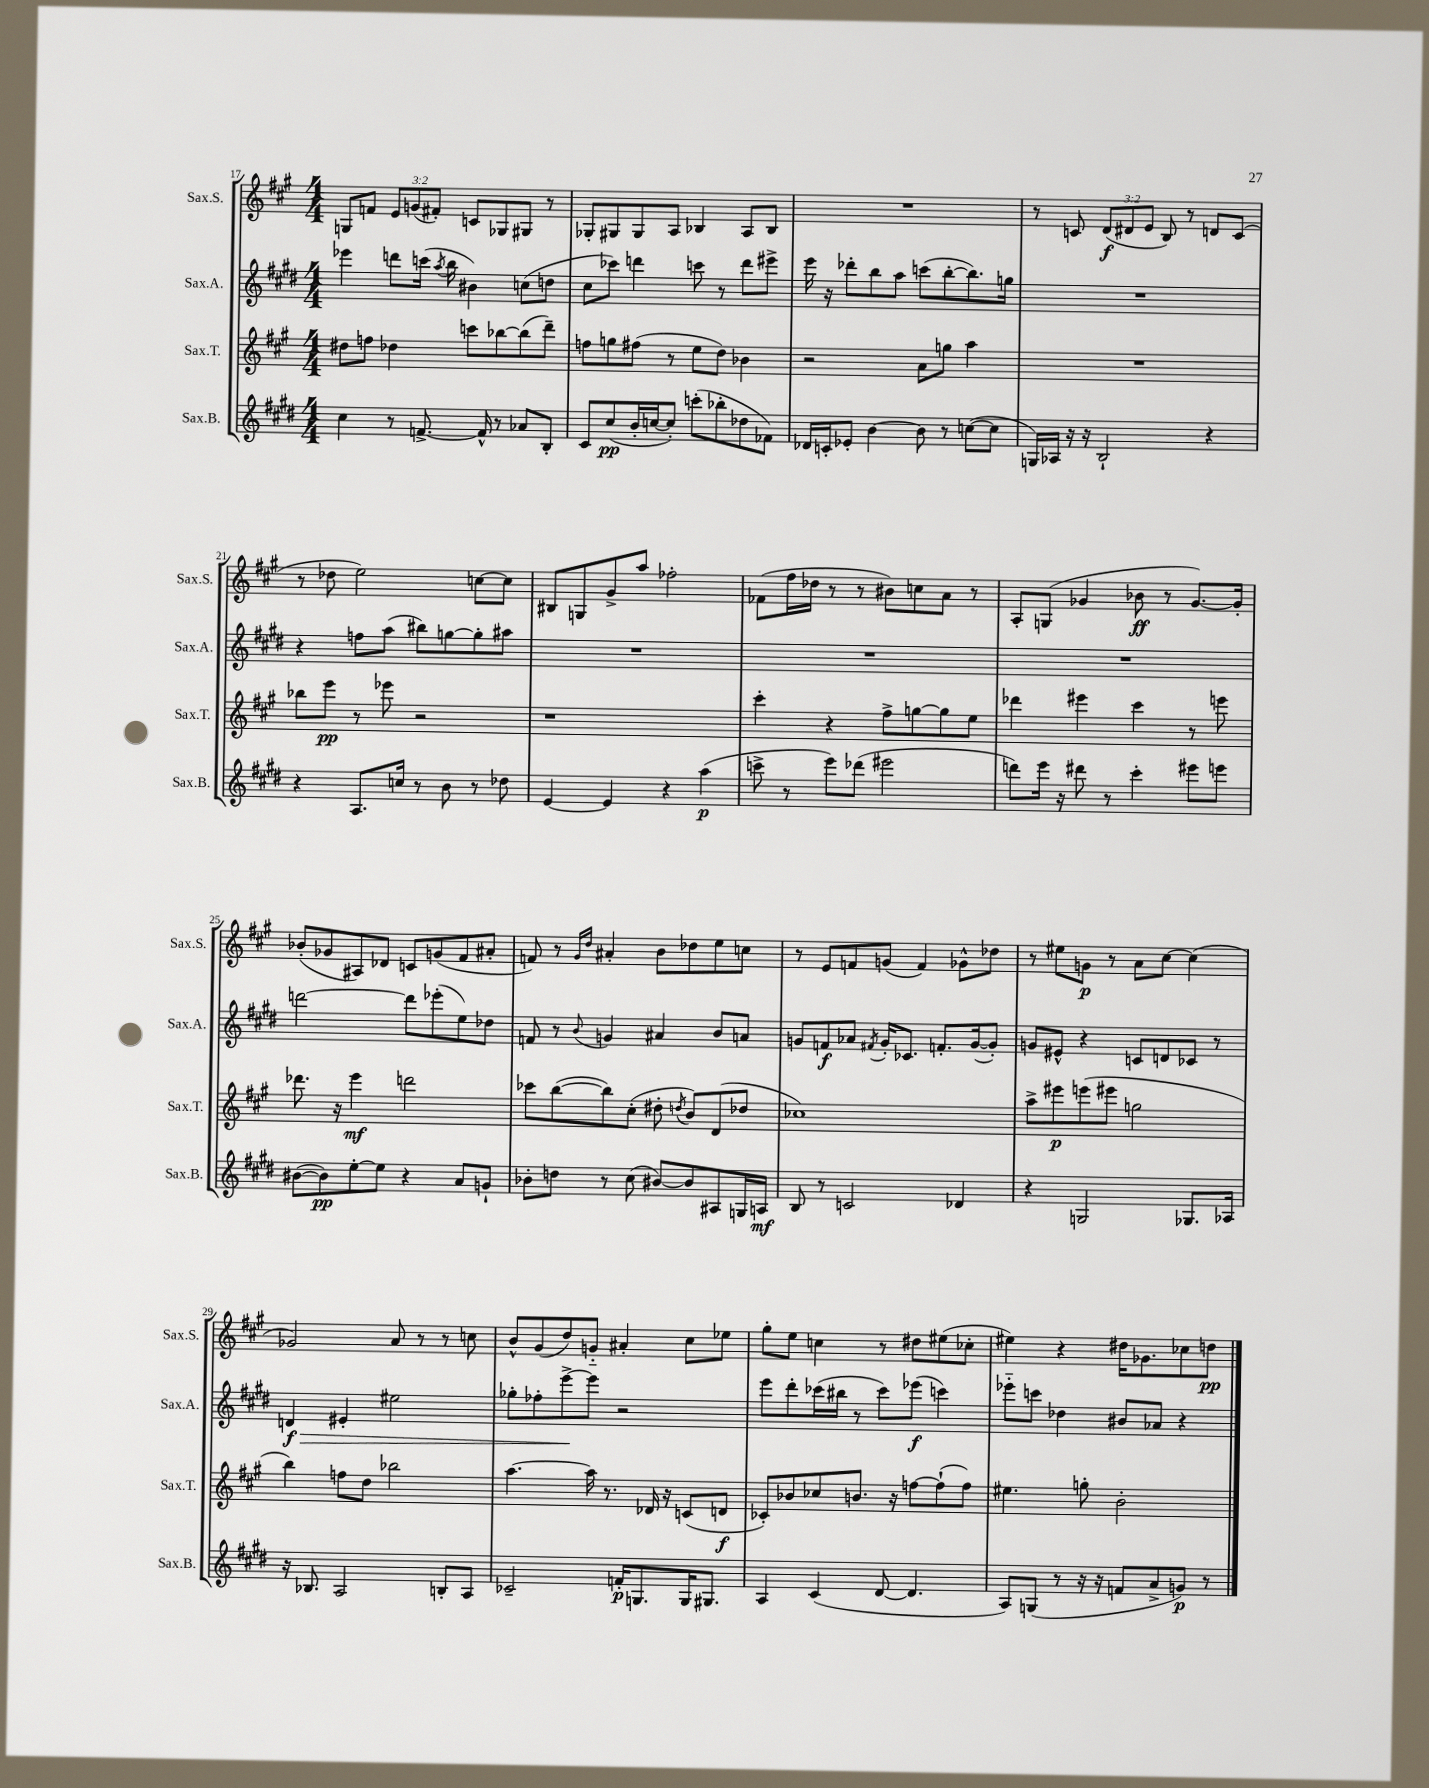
<<
\new StaffGroup <<
\new Staff = "s0" \with { instrumentName = "Sax.S." shortInstrumentName = "Sax.S." } {
    \clef treble \key a \major \numericTimeSignature \time 4/4 \override Staff.TupletNumber.text = #tuplet-number::calc-fraction-text
    \autoBeamOff g8[ f'8] \tuplet 3/2 { e'8[ g'8( fis'8]-.) } c'8[ ges8 gis8] r8 |
    ges8[-. gis8 gis8 a8] bes4 a8[ bes8] |
    R1 |
    r8 c'8 \tuplet 3/2 { d'8[\f( dis'8 e'8] } b8) r8 d'8[ c'8]( |
    r8 des''8 e''2) c''8[~ c''8] |
    bis8[ g8 gis'8-> a''8] fes''2-. |
    fes'8[( fis''16 des''16] r8 r8 bis'8[) c''8 a'8] r8 |
    a8[-. g8]( ges'4 bes'8\ff r8 ges'8.[~) ges'16]-. |
    bes'8[-.( ges'8 ais8) des'8] c'8[ g'8( fis'8 ais'8]-. |
    f'8) r8 \grace { gis'16[ d''16] } ais'4-. b'8[ des''8 e''8 c''8] |
    r8 e'8[ f'8 g'8]( f'4) ges'8[-^ des''8] |
    r8 eis''8[ g'8]\p r8 a'8[ cis''8]~ cis''4( |
    ges'2) a'8 r8 r8 c''8 |
    b'8[-^ gis'8( d''8) g'8]-_ ais'4-. cis''8[ ees''8] |
    gis''8[-. e''8] c''4 r8 dis''8[ eis''8( ces''8]-. |
    eis''4) r4 dis''16[ ges'8. ces''8 d''8]\pp \bar "|." |
}
\new Staff = "s1" \with { instrumentName = "Sax.A." shortInstrumentName = "Sax.A." } {
    \clef treble \key e \major \numericTimeSignature \time 4/4
    \autoBeamOff ees'''4 d'''8[ c'''16]( \acciaccatura { a''8 } b''16 bis'4) c''8[( d''8] |
    cis''8[ ces'''8]) d'''4 c'''8 r8 d'''8[ eis'''8]-> |
    e'''16 r16 des'''8[-. b''8 a''8] c'''8[( b''8~-. b''8.) g''16] |
    R1 |
    r4 f''8[ a''8]( bis''8[) g''8~ g''8-. ais''8] |
    R1 |
    R1 |
    R1 |
    d'''2~ d'''8[ ees'''8-.( e''8) des''8] |
    f'8 r8 \appoggiatura { b'8 } g'4 ais'4 b'8[ a'8] |
    g'8[ f'8\f aes'8] \acciaccatura { fis'8 } g'16[-. ces'8.] f'8.[-. g'16~( g'8]-.) |
    g'8[ eis'8]-^ r4 c'8[ d'8 ces'8] r8 |
    d'4\f\> eis'4-. eis''2 |
    ges''8[-. fes''8-. e'''8~->\! e'''8] r2 |
    e'''8[ dis'''8-. ces'''16( bis''16] r8 ces'''8[) ees'''8]\f( c'''4) |
    ees'''8[-_ c'''8] des''4 bis'8[ aes'8] r4 \bar "|." |
}
\new Staff = "s2" \with { instrumentName = "Sax.T." shortInstrumentName = "Sax.T." } {
    \clef treble \key a \major \numericTimeSignature \time 4/4
    \autoBeamOff dis''8[ f''8] des''4 c'''8[ bes''8~ bes''8( d'''8]--) |
    f''8[ g''8 fis''8]( r8 e''8[ d''8]) bes'4 |
    r2 a'8[ g''8] a''4 |
    R1 |
    bes''8[ e'''8]\pp r8 ees'''8 r2 |
    r1 |
    cis'''4-. r4 fis''8[-> g''8~ g''8 e''8] |
    des'''4 eis'''4 cis'''4 r8 e'''8 |
    des'''8. r16 e'''4\mf d'''2 |
    ces'''8[ b''8~( b''8) cis''8]-.( dis''8-. \acciaccatura { d''8 } b'8[) d'8( des''8] |
    ces''1) |
    a''8[-> eis'''8\p e'''8( eis'''8] g''2 |
    b''4) f''8[ d''8] bes''2 |
    a''4.~ a''16 r8. des'16 r16 c'8[( d'8]\f |
    ces'8[-.) bes'8 ces''8 b'8.] r16 f''8[~ f''8-!( f''8]) |
    eis''4. g''8-. b'2-. \bar "|." |
}
\new Staff = "s3" \with { instrumentName = "Sax.B." shortInstrumentName = "Sax.B." } {
    \clef treble \key e \major \numericTimeSignature \time 4/4
    \autoBeamOff cis''4 r8 f'8.~-> f'16-^ r8 aes'8[ b8]-. |
    cis'8[ cis''8\pp( b'16-. c''16~ c''8]-.) c'''8[-.( bes''8-. des''8 fes'8]) |
    des'16[ c'16-. ees'8]-. b'4~ b'8 r8 c''8[~( c''8] |
    g16[) aes16] r16 r16 b2-! r4 |
    r4 a8.[ c''16] r8 b'8 r8 des''8 |
    e'4~ e'4 r4 a''4\p( |
    c'''8-> r8 e'''8[) des'''8]( eis'''2 |
    d'''8[) e'''16] r16 dis'''8 r8 cis'''4-. eis'''8[ e'''8] |
    bis'8[~( bis'8\pp) e''8~-. e''8] r4 a'8[ g'8]-! |
    bes'8[-. d''8] r8 cis''8( bis'8[~) bis'8 ais8 g16 a16]\mf |
    b8 r8 c'2 des'4 |
    r4 g2 ges8.[ aes16] |
    r16 bes8. a2 b8[-. a8] |
    ces'2-- f'16[-.\p g8. g16 gis8.] |
    a4 cis'4( dis'8~ dis'4. |
    a8[) g8]( r8 r16 r16 f'8[ a'8-> g'8]\p) r8 \bar "|." |
}
>>
>>
\layout { \context { \Score currentBarNumber = #17 } }
